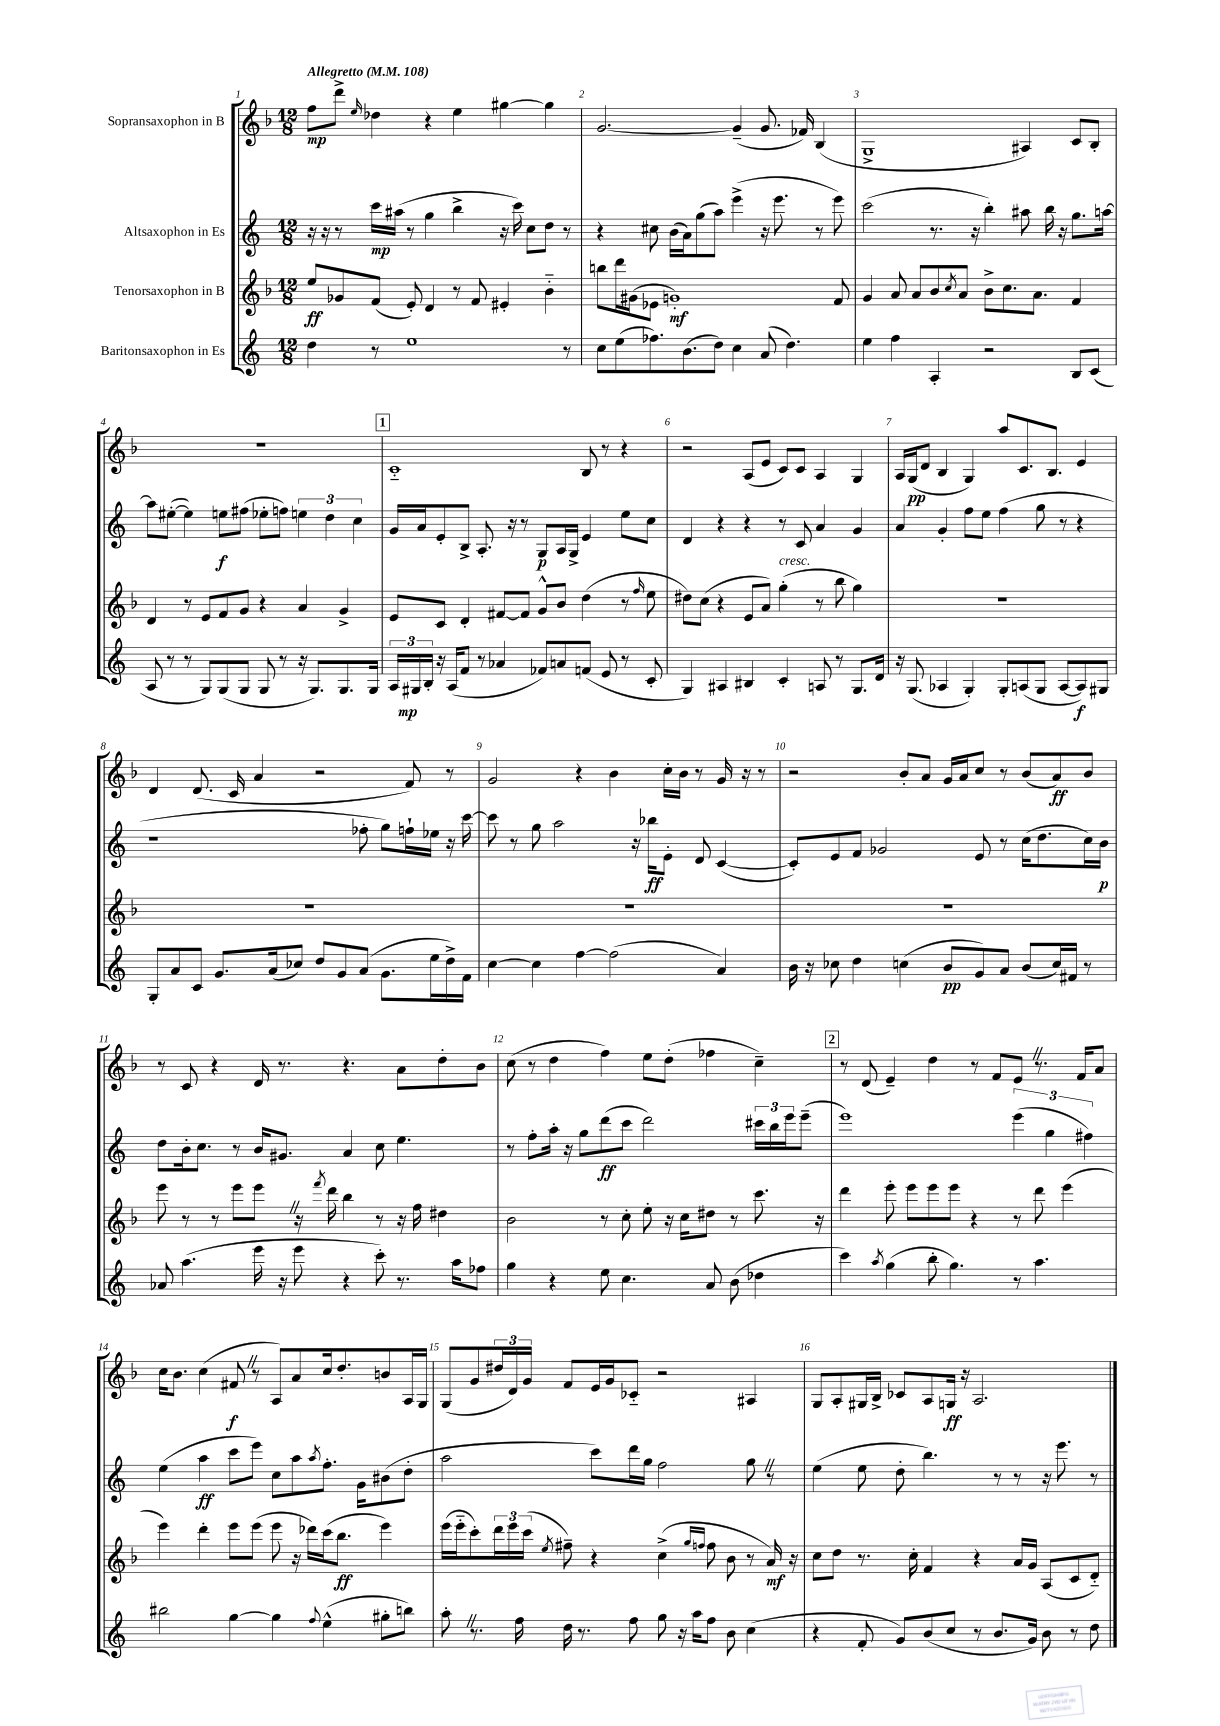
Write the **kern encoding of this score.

**kern	**kern	**kern	**kern
*staff4	*staff3	*staff2	*staff1
*clefG2	*clefG2	*clefG2	*clefG2
*k[]	*k[b-]	*k[]	*k[b-]
*M12/8	*M12/8	*M12/8	*M12/8
*MM108	*MM108	*MM108	*MM108
4dd\	8ee/L	16r	8ff\L
.	.	16r	.
.	8g-/	8r	8ddd^\J
.	.	.	16qqee/
8r	(8f/J	16ccc\LL	4dd-\
.	.	(16aa#\JJ	.
1ee	8e'/)	8r	.
.	4d/	4gg\	4r
.	8r	4bb^\	4ee\
.	8f/	.	.
.	4e#'/	16r	[4gg#\
.	.	16ccc\)	.
.	.	8cc\L	.
.	4b-'~\	8dd\J	4gg#\]
8r	.	8r	.
=	=	=	=
8cc\L	8bb\L	4r	[2.g/
(8ee\	16ddd\L	.	.
.	(16g#\J	.	.
8.ff-\)	8e-\J	8cc#\	.
.	1g')	(16b\LL	.
(8.b\	.	16a\J)	.
.	.	(8gg\	.
8dd\J)	.	8aa\J)	.
4cc\	.	(4eee^\	(4g~/]
(8a/	.	16r	8.g/
.	.	8.eee\	.
4.dd\)	.	.	.
.	.	.	16f-/)
.	.	8r	(4B-/
.	8f/	8eee\)	.
=	=	=	=
4ee\	4g/	(2ccc\	1G^
4ff\	8a/	.	.
.	8a/L	.	.
4A'/	8b-/	8.r	.
.	8qcc/	.	.
.	8a/J	.	.
.	.	16r	.
2r	8b-^\L	4bb'\)	.
.	8.cc\	.	.
.	.	8aa#\	4A#/)
.	8.a\J	.	.
.	.	16bb\	.
.	.	16r	.
8B/L	4f/	8.gg\L	8c/L
(8c/J	.	.	8B-'/J
.	.	[16aa\Jk	.
=	=	=	=
8A/	4d/	8aa\]L	1.r
8r	.	([8ee#'\J	.
8r	8r	4ee#\])	.
8G/L)	8e/L	.	.
(8G/	8f/	8ee\L	.
8G/J	8g/J	(8ff#\J	.
8G/	4r	8ee-'\L	.
8r	.	8ff\J)	.
16r	4a/	6ee\	.
8.G/L)	.	.	.
.	.	6dd\	.
8.G/	4g^/	.	.
.	.	6cc\	.
16G/Jk	.	.	.
=	=	=	=
24A/LL	8e/L	16g/LL	1c'~
24G#/	.	.	.
.	.	16a/J	.
24B'/JJ	.	.	.
16r	8c/J	8e'/	.
(16A/LK	.	.	.
8f/J	4d'/	8B^/J	.
8r	.	8.A'/	.
4a-/	[8f#/L	.	.
.	.	16r	.
.	8f#/]J	8r	.
8f-/L)	8g^^/L	8G/L	.
8a/	8b-/J	16A/L	.
.	.	16G^/JJ	.
(8f/J	(4dd\	4e/	8B-/
8e/	.	.	8r
8r	8r	8ee\L	4r
.	16qqff/	.	.
8c'/	8ee\	8cc\J	.
=	=	=	=
4G/)	8dd#\L)	4d/	2r
.	(8cc\J	.	.
4A#/	4r	4r	.
4B#/	8e/L	4r	(8A/L
.	8a/J)	.	8e/J
4c'/	(4gg'\	8r	8c/L)
.	.	8c/	8c/J
8A/	8r	4a/	4A/
8r	8bb-\	.	.
8.G/L	4gg\)	4g/	4G/
16d/Jk	.	.	.
=	=	=	=
16r	1.r	4a/	16A/LL
(8.G/	.	.	(16G/J
.	.	.	8d/J
4A-/	.	4g'/	4B-/
4G'/)	.	8ff\L	4G/)
.	.	8ee\J	.
8G'/L	.	(4ff\	8aa/L
(8A/	.	.	8.c/
8G/J	.	8gg\	.
.	.	.	8.B-/J
[8A/L	.	8r	.
8A/])	.	4r	4e/
8G#/J	.	.	.
=	=	=	=
8G'/L	1.r	1r	4d/
8a/	.	.	.
8c/J	.	.	(8.d/
8.g/L	.	.	.
.	.	.	16c/
.	.	.	4a/
(16a/k	.	.	.
8cc-/J)	.	.	.
8dd/L	.	.	2r
8g/	.	.	.
(8a/J	.	8ff-'\	.
8.g\L	.	8gg\L)	.
.	.	16ff`\L	8f/)
16ee\L	.	16ee-\JJ	.
16dd^\)	.	16r	8r
16f\JJ	.	[16ccc\	.
=	=	=	=
[4cc\	1.r	8ccc\]	2g/
.	.	8r	.
4cc\]	.	8gg\	.
.	.	2aa\	.
[4ff\	.	.	4r
(2ff\]	.	.	4b-\
.	.	16r	.
.	.	16bb-\LK	.
.	.	8e'\J	16cc'\LL
.	.	.	16b-\JJ
.	.	8d/	8r
4a/)	.	([4c/	16g/
.	.	.	16r
.	.	.	8r
=	=	=	=
16b\	1.r	8c'/]L)	2r
16r	.	.	.
8cc-\	.	8e/	.
4dd\	.	8f/J	.
.	.	2g-/	.
(4cc\	.	.	8b-'/L
.	.	.	8a/J
8b/L	.	.	16g/LL
.	.	.	16a/J
8g/)	.	8e/	8cc/J
8a/J	.	8r	8r
(8b/L	.	(16cc\LK	(8b-/L
.	.	8.dd\	.
16cc/L)	.	.	8a/)
16f#/JJ	.	.	.
8r	.	16cc\L)	8b-/J
.	.	16b\JJ	.
=	=	=	=
8a-/	8eee\	8dd\L	8r
(4.aa\	8r	16b'\k	8c/
.	.	8.cc\J	.
.	8r	.	4r
.	8eee\L	8r	.
16eee\	8eee\J	16b/LK	16d/
16r	.	8.g#/J	8.r
8eee\	16r	.	.
.	8qfff/	.	.
.	16ddd\	.	.
4r	4bb-\	4a/	4.r
8ccc'\)	8r	8cc\	.
8.r	16r	4.ee\	8a\L
.	16ff\	.	.
.	4dd#\	.	8dd'\
16aa\LK	.	.	.
8ff-\J	.	.	8b-\J
=	=	=	=
4gg\	2b-\	8r	(8cc\
.	.	8ff'\L	8r
4r	.	16aa'\Jk	4dd\
.	.	16r	.
.	.	8gg\L	.
8ee\	8r	(8ddd\	4ff\)
4.cc\	8cc'\	8ccc\J	.
.	8ee'\	2ddd\)	8ee\L
.	16r	.	(8dd'\J
.	16cc\LK	.	.
8a/	8dd#\J	.	4ff-\
(8b\	8r	.	.
4dd-\	8.ccc\	24ccc#\LL	4cc~\)
.	.	24bb\	.
.	.	24eee\J	.
.	.	(8eee~\J	.
.	16r	.	.
=	=	=	=
4ccc\)	4ddd\	1eee)	8r
.	.	.	(8d/
8qaa/	.	.	.
(4gg\	8eee'\	.	4e~/)
.	8eee\L	.	.
8bb'\	8eee\	.	4dd\
4.gg\)	8eee\J	.	.
.	4r	.	8r
.	.	.	8f/L
8r	8r	(6eee\	8e/J
4.aa\	8ddd\	.	8.r
.	.	6gg\	.
.	(4eee\	.	.
.	.	.	16f/LK
.	.	6ff#\)	.
.	.	.	8a/J
=	=	=	=
2bb#\	4eee\)	(4ee\	16cc\LK
.	.	.	8.b-\J
.	4ddd'\	4aa\	(4cc\
[4gg\	8eee\L	8ccc\L	8f#/
.	(8eee\J	8eee\J)	8r
4gg\]	8eee\	8cc\L	8A/L)
.	16r	8aa\	8a/
.	16ddd-\LL)	.	.
8qqff/	.	8qaa/	.
(4ee^^\	(16ccc\J	8.ff'\J	16cc/k
.	8.bb-\J	.	8.dd'/
.	.	16g\LK	.
8gg#'\L	4eee\)	(8b#\	8b/
8bb\J)	.	8dd'\J	16A/L
.	.	.	16G/JJ
=	=	=	=
8aa'\	(16eee\LL	2aa\	(8G/L
.	16eee'~\J	.	.
8.r	8ccc'\)	.	8g/
.	24ddd\L	.	24dd#/L
.	24eee\	.	24d/)
16ff\	.	.	.
.	(24ccc\JJ	.	24g/JJ
.	8qee/	.	.
16dd\	8ff#~\)	.	8f/L
8.r	.	.	.
.	4r	8ccc\L)	16e/L
.	.	.	16g/J
8ff\	.	16ddd\L	8c-'~/J
.	.	16gg\JJ	.
8gg\	(4cc^\	2ff\	2r
16r	.	.	.
16aa\LK	.	.	.
.	16qqgg/LL	.	.
.	16qqff/JJ	.	.
8ff\J	8ff\	.	.
8b\	8b-\	.	.
(4cc\	8r	8gg\	4A#/
.	16a/)	8r	.
.	16r	.	.
=	=	=	=
4r	8cc\L	(4ee\	8G/L
.	8dd\J	.	8A'/
8f'/	8.r	8ee\	16G#/L
.	.	.	16B-^/JJ
8g/L)	.	8dd'\	8c-/L
.	16cc'\	.	.
(8b/	4f/	4.bb\)	8A/
8cc/J	.	.	16G/Jk
.	.	.	16r
8r	4r	.	2.A/
8.b/L	.	8r	.
.	16a/LL	8r	.
16g/Jk)	16g/JJ	.	.
8b\	(8A/L	16r	.
.	.	8.eee\	.
8r	8c/	.	.
8dd\	8d'~/J)	8r	.
==	==	==	==
*-	*-	*-	*-
